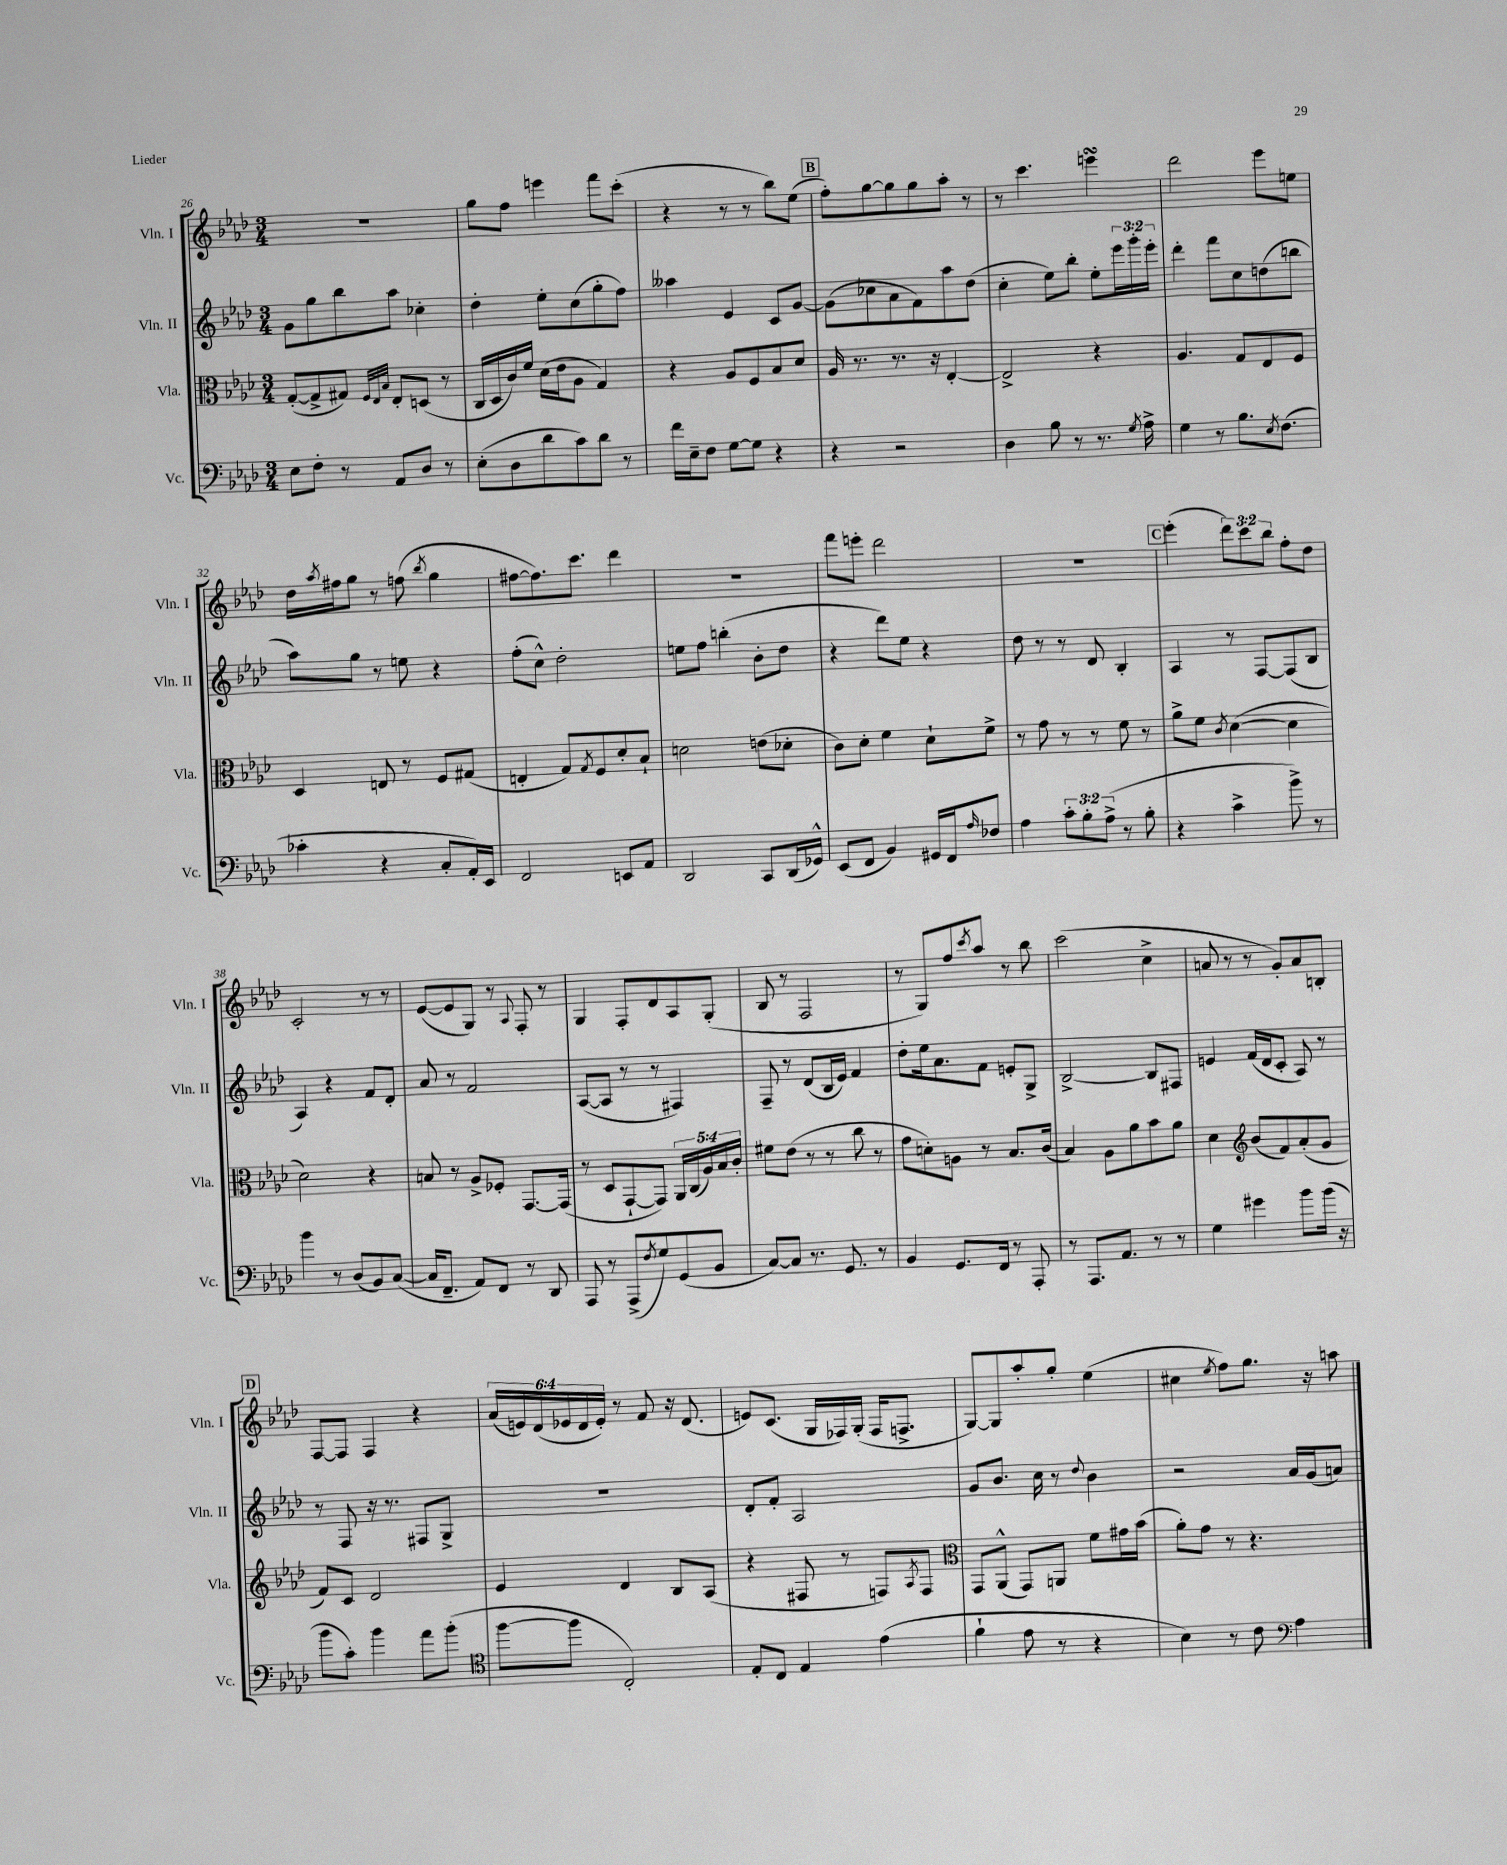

**kern	**kern	**kern	**kern
*staff4	*staff3	*staff2	*staff1
*clefF4	*clefC3	*clefG2	*clefG2
*k[b-e-a-d-]	*k[b-e-a-d-]	*k[b-e-a-d-]	*k[b-e-a-d-]
*M3/4	*M3/4	*M3/4	*M3/4
8E-	([8G'	8g	2.r
8F'	8G^]	8gg	.
8r	8G#)	8bb-	.
.	32qqF	.	.
.	32qqE-	.	.
.	32qqB-	.	.
8AA-	8E-'	8aa-	.
8D-	(8D	4cc-'	.
8r	8r	.	.
=	=	=	=
(8E-'	16C	4dd-'	8gg
.	16D-	.	.
8D-	16c)	.	8ff
.	16f	.	.
8d-	(16d-	8ee-'	4eee
.	16e-	.	.
8c)	8A-	(8cc	.
8d-	4G)	8gg'	8fff
8r	.	8ff)	(8ccc'
=	=	=	=
16f	4r	4aa--	4r
16E-~	.	.	.
8F	.	.	.
[8G	8A-	4e-	8r
8G]	8F	.	8r
4r	8B-	8c	8bb-)
.	8d-	[8g	(8ee-
=	=	=	=
4r	16A-	(8g]	8ff')
.	8.r	.	.
.	.	8cc-	[8gg
2r	8.r	8a-	8gg]
.	.	8f)	8gg
.	16r	.	.
.	[4E-'	8aa-	8aa-'
.	.	(8dd-	8r
=	=	=	=
4D-	2E-^]	4cc'	8r
.	.	.	4.ccc
8B-	.	8ee-)	.
8r	.	8bb-'	.
8.r	4r	8ee-'	4eee
.	.	24eee-	.
.	.	24ggg'	.
8qG	.	.	.
16A-^	.	.	.
.	.	24eee-'	.
=	=	=	=
4G	4.A-	4ddd-'	2ddd-
8r	.	8fff	.
8.B-	8G	8cc	.
.	8E-	(8dd	8eee-
8qE-	.	.	.
(8.F	.	.	.
.	8F	8bb	8ee
=	=	=	=
4c-'	4D-	8aa-)	16dd-
.	.	.	8qaa-
.	.	.	16ff#
.	.	8gg	8gg
4r	8E	8r	8r
.	8r	8ee	(8ff
.	.	.	8qbb-
8C'	8F	4r	4gg
16AA-')	(8G#	.	.
16EE-	.	.	.
=	=	=	=
2FF	4E'	(8ff'	[8ff#
.	.	8cc^^)	8.ff#])
.	8G)	2dd-'	.
.	.	.	8.ccc
.	8qG	.	.
.	8F	.	.
8EE	8d-'	.	4ddd-
8AA-	8B-`	.	.
=	=	=	=
2DD-	2d	8ee	2.r
.	.	8ff	.
.	.	(4bb'	.
8CC	(8e	8b-'	.
(16DD-	8d-'	8dd-	.
16GG-^^)	.	.	.
=	=	=	=
(8EE-	8c)	4r	8fff
8FF	8d-'	.	8eee'
4BB-)	4f	8ddd-)	2ddd-
.	.	8ee-	.
16GG#	8d-`	4r	.
16FF	.	.	.
16qqA-	.	.	.
8F-	8f^	.	.
=	=	=	=
4A-	8r	8dd-	2.r
.	8g	8r	.
12c'	8r	8r	.
12B-'	.	.	.
.	8r	8d-	.
(12A-^	.	.	.
8r	8f	4B-'	.
8B-'	8r	.	.
=	=	=	=
4r	8a-^	4A-	(4eee-'
.	8f	.	.
.	8qc	.	.
4c^	([4d-	8r	12ddd-)
.	.	.	12ccc
.	.	[8F	.
.	.	.	12bb-
8b-^)	4d-]	(8F]	8ff'
8r	.	8B-	8dd-
=	=	=	=
4b-	2d-)	4A-)	2c'
8r	.	4r	.
(8D-	.	.	.
8BB-)	4r	8f	8r
([8C	.	8d-'	8r
=	=	=	=
16C]	8B	8a-	([8e-
8.FF~	.	.	.
.	8r	8r	8e-]
8AA-)	8A-^	2f	8G)
8FF	8F-'	.	8r
.	.	.	8qqA-
8r	[8.GG	.	8F'
8DD-	.	.	8r
.	(16GG]	.	.
=	=	=	=
8AAA-	8r	([8A-	4G
8r	8D-	8A-]	.
(8AAA-^	[8GG`	8r	8F'
8qF	.	.	.
8G)	8GG])	8r	8d-
(8GG	20AA-	4F#)	8A-
.	(20C	.	.
.	20A-)	.	.
8BB-	.	.	(8G'
.	20B-	.	.
.	20c'	.	.
=	=	=	=
[8C)	8f#	8F~	8B-
8C]	(8e-	8r	8r
8.r	8r	(8d-	2F
.	8r	16B-	.
8.GG	.	16e-)	.
.	8cc	4f	.
8r	8r	.	.
=	=	=	=
4BB-	8g	8dd-'	8r
.	8d')	16ee-	8G)
.	.	8.a-	.
8.GG	8A	.	8ff
.	.	.	8qccc
.	8r	8f	8aa-
16FF	.	.	.
8r	8.B-	8e'	8r
8AAA-'	.	8G^	8bb-
.	(16c	.	.
=	=	=	=
8r	4B-)	[2B-^	(2ccc
8.AAA-	.	.	.
.	8A-	.	.
8.AA-	.	.	.
.	8a-	.	.
8r	8b-	8B-]	4cc^
8r	8a-	8F#	.
=	=	=	=
4G	4d-	4e	8a
.	.	.	8r
*	*clefG2	*	*
4g#	(8b-	(16f	8r
.	.	16d-	.
.	8f)	8c'	8g')
8b-	(8a-'	8A-)	8a
(16b-	8g	8r	8B'
16r	.	.	.
=	=	=	=
8b-	8f)	8r	[8F
8c')	8c	8F	8F]
4b-	2d-	16r	4F
.	.	8.r	.
8a-	.	8F#	4r
(8b-'	.	8G^	.
=	=	=	=
*clefC4	*	*	*
[8ff	4e-	2.r	(24a-
.	.	.	24e)
.	.	.	(24d-
8ff]	.	.	24e-
.	.	.	24d-
.	.	.	24e-')
2C')	4d-	.	8r
.	.	.	8f
.	8B-	.	16r
.	.	.	(8.d-
.	(8A-	.	.
=	=	=	=
8E-'	4r	8d-'	8e)
8C	.	8f'	(8.c
4E-	8F#	2A-	.
.	.	.	16G
.	8r	.	16F-)
.	.	.	(16G'
(4e-	8F)	.	16F-
.	.	.	8.F^
.	8qA-	.	.
.	8F	.	.
=	=	=	=
*	*clefC3	*	*
4f`	8GG	8g	[8G)
.	(8AA-^^	8.b-	8G]
8e-	8GG)	.	8aa-'
.	.	16cc	.
8r	8AA	8r	8gg'
.	.	8qqdd-	.
4r	8f	4b-	(4ee-
.	16g#	.	.
.	(16b-	.	.
=	=	=	=
4B-)	8a-')	2r	4cc#
.	8g	.	.
.	.	.	8qee-
8r	8r	.	8ff)
8c	4.r	.	8.gg
*clefF4	*	*	*
4A-	.	16a-	.
.	.	(16g	16r
.	.	8a)	8aa
==	==	==	==
*-	*-	*-	*-
